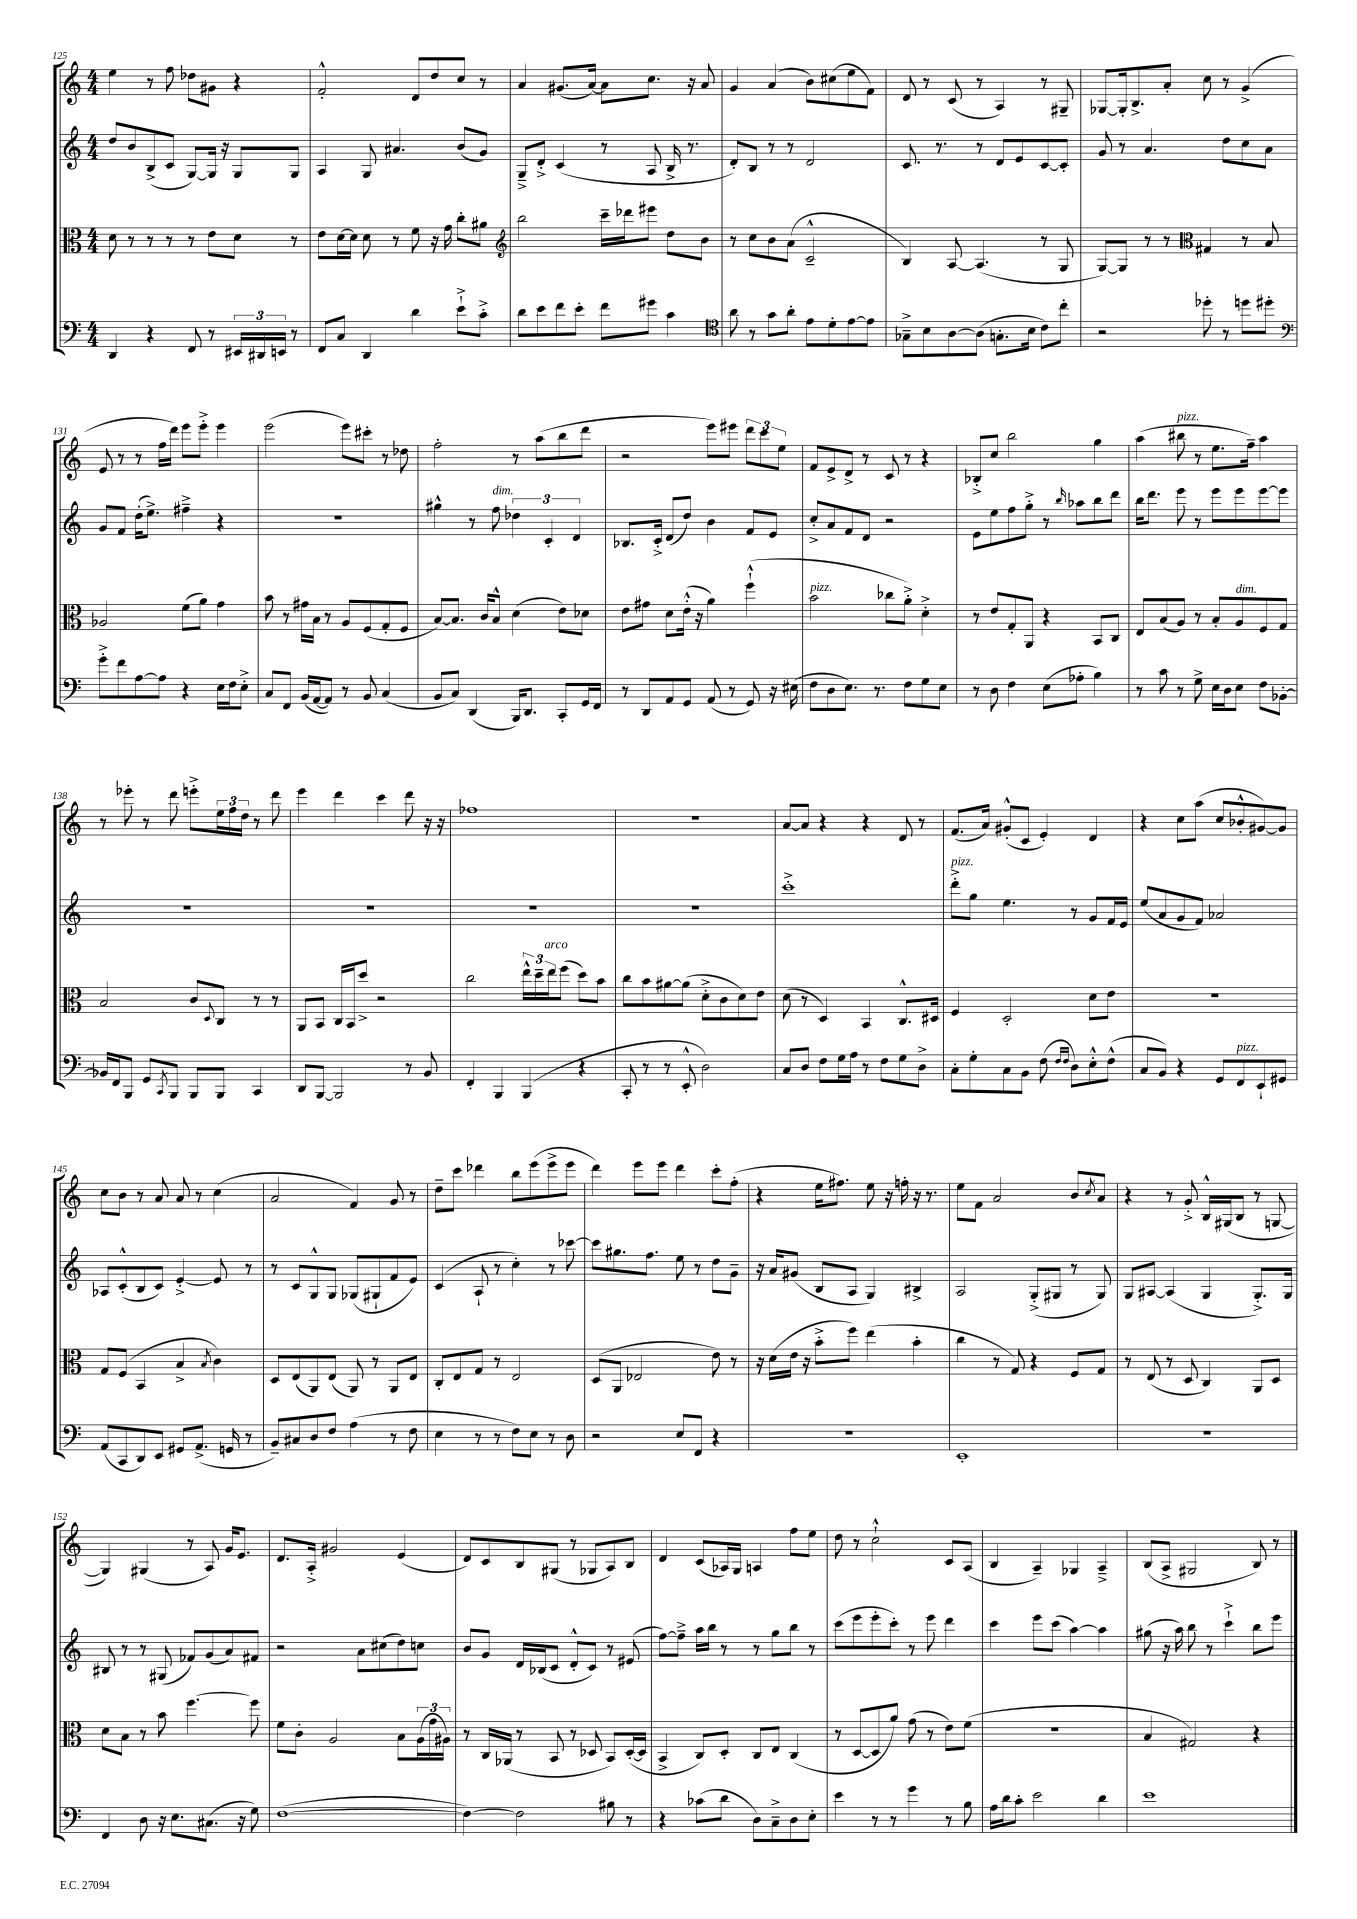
<<
\new StaffGroup <<
\new Staff = "s0" {
    \clef treble \key c \major \numericTimeSignature \time 4/4
    e''4 r8 f''8 des''8 gis'8 r4 |
    f'2-.-^ d'8 d''8 c''8 r8 |
    a'4 gis'8.( a'16~) a'8 c''8. r16 a'8 |
    g'4 a'4( b'8) cis''8( e''8 f'8) |
    d'8 r8 c'8( r8 a4) r8 gis8-- |
    ges8~ ges16-. b8.-> a'8-. c''8 r8 g'4->( |
    e'8 r8 r8 f''16 d'''16) e'''8 e'''8-.-> e'''4 |
    e'''2( e'''8) cis'''8-. r8 des''8 |
    f''2-. r8 a''8( b''8 d'''8 |
    r2 e'''8) eis'''8 \tuplet 3/2 { d'''8 c'''8 e''8 } |
    f'8 e'8-> d'8-> r8 c'8 r8 r4 |
    bes8-.-> c''8 b''2 g''4 |
    a''4( bis''8^\markup { \italic "pizz." } r8 e''8. f''16--) a''4 |
    r8 ees'''8-. r8 d'''8 e'''8-.-> \tuplet 3/2 { e''16 f''16 d''16 } r8 d'''8 |
    e'''4 d'''4 c'''4 d'''8 r16 r16 |
    fes''1 |
    R1 |
    a'8~ a'8 r4 r4 d'8 r8 |
    f'8.( a'16) gis'8-.-^( c'8 e'4-.) d'4 |
    r4 c''8 a''8( c''8 bes'8-.-^ gis'8~) gis'8 |
    c''8 b'8 r8 a'8 a'8 r8 c''4( |
    a'2 f'4) g'8 r8 |
    d''8-- c'''8 des'''4 b''8 e'''8( e'''8-> e'''8 |
    d'''4) e'''8 e'''8 d'''4 c'''8-. f''8-.( |
    r4 e''16 fis''8.) e''8 r16 f''16-. r16 r8. |
    e''8 f'8 a'2 b'8 \acciaccatura { c''8 } a'8 |
    r4 r8 g'8-.-> b16-^ gis16( b8 r8 g8~ |
    g4) gis4( r8 a8) g'16 e'8. |
    d'8. a16-.-> gis'2 e'4( |
    d'8) c'8 b8 gis8( r8 ges8 a8) b8 |
    d'4 c'8( aes16) g16 a4 f''8 e''8 |
    d''8 r8 c''2-!-^ c'8 a8( |
    b4 a4--) ges4 a4---> |
    b8( a8-> gis2 b8) r8 \bar "|." |
}
\new Staff = "s1" {
    \clef treble \key c \major \numericTimeSignature \time 4/4
    d''8 b'8 b8->( c'8 g8~) g16 r16 g8 g8 |
    a4 g8 ais'4. b'8( g'8) |
    g8---> d'8-.-> c'4( r8 a8 b16-> r8. |
    d'8-.) b8 r8 r8 d'2 |
    c'8. r8. r8 d'8 e'8 c'8~ c'8-. |
    g'8 r8 a'4. d''8 c''8 a'8 |
    g'8 f'8 d''16-.( e''8.->) fis''4---> r4 |
    R1 |
    gis''4-^ r8 f''8^\markup { \italic "dim." } \tuplet 3/2 { des''4 c'4-. d'4 } |
    bes8. c'16-.-> d'8( d''8) b'4 f'8 e'8 |
    c''8-.-> a'8 f'8 d'8 r2 |
    e'8 e''8 f''8 g''8-.-> r8 \grace { b''16 } aes''8 b''8 d'''8 |
    b''16 d'''8. e'''8 r8 e'''8 e'''8 e'''8~ e'''8 |
    R1 |
    R1 |
    R1 |
    R1 |
    c'''1-.-> |
    d'''8-.->^\markup { \italic "pizz." } g''8 e''4. r8 g'8 f'16 e'16 |
    e''8( a'8 g'8 f'8) aes'2 |
    aes8 c'8-.-^( b8 c'8) e'4~-.-> e'8 r8 |
    r8 c'8 g8-^ g8 ges8( gis8-! f'8 e'8) |
    c'4( a8-! r8 c''4-.) r8 ces'''8~ |
    ces'''8 gis''8. f''8. e''8 r8 d''8 g'8-- |
    r16 a'16 gis'8( b8 a8 g4) bis4-> |
    a2 g8-.->( gis8 r8 gis8) |
    g8 ais8~ ais4( g4 g8.-.->) g16 |
    bis8 r8 r8 gis8( fes'8) g'8( a'8) fis'8 |
    r2 a'8 cis''8( d''8) c''8 |
    b'8 g'8 d'16 bes16( c'8 d'8-.-^ c'8) r8 eis'8( |
    f''8~) f''8---> a''16 b''16 r8 r8 g''8 b''8 r8 |
    c'''8( e'''8 e'''8-. c'''8-.) r8 e'''8 d'''4 |
    c'''4 e'''8 c'''8( a''4~) a''4 |
    gis''8( r16 a''16) b''8 r8 c'''4-!-> b''8 e'''8 \bar "|." |
}
\new Staff = "s2" {
    \clef alto \key c \major \numericTimeSignature \time 4/4
    d'8 r8 r8 r8 r8 e'8 d'8 r8 |
    e'8 d'16~ d'16 d'8 r8 f'8 r16 g'16 c''8-. ais'8 |
    \clef treble b''2 c'''16-- des'''16 eis'''8 d''8 b'8 |
    r8 c''8 b'8 a'8( c'2---^ |
    b4) a8~ a4.( r8 g8 |
    g8~) g8 r8 r8 \clef alto gis4 r8 b8 |
    aes2 f'8( a'8) g'4 |
    b'8 r8 gis'16 b16 r8 a8 f8( g8-. f8 |
    b8~) b8. c'16 b8-^ d'4( e'8) des'8 |
    e'8 gis'8 d'8 e'16-.-^( r16 a'4) f''4-!-^( |
    b'2^\markup { \italic "pizz." } ces''8 a'8-.->) d'4-.-> |
    r8 e'8 g8-. a,8 r4 b,8 c8 |
    e8 b8( a8) r8 b8-. a8^\markup { \italic "dim." } f8 g8 |
    b2 c'8 \appoggiatura { d8 } c8 r8 r8 |
    a,8 b,8 c16 b,16 d''8-> r2 |
    c''2 \tuplet 3/2 { e''16-^ d''16-- e''16^\markup { \italic "arco" } } f''8( d''8) b'8 |
    c''8 b'8 ais'8~ ais'8( d'8-.-> c'8 d'8) e'8 |
    d'8( r8 d4) b,4 c8.-^ dis16 |
    f4 d2-. d'8 e'8 |
    r1 |
    g8 f8( b,4 b4-> \acciaccatura { b8 } c'4) |
    d8 e8( a,8) e8( a,8) r8 a,8 e8 |
    c8-. e8 g8 r8 e2 |
    d8( a,8 ees2 e'8) r8 |
    r16 d'16( e'16 r16 b'8-.-> f''8) e''4( b'4-. |
    c''4 r8 g8) r4 f8 g8 |
    r8 e8( r8 d8 c4) a,8 d8 |
    d'8 b8 r8 b'8 f''4.~ f''8 |
    f'8 c'8-. a2 b8 \tuplet 3/2 { a16( g'16 ais16) } |
    r8 c16 aes,16( r8 b,8 r8 des8 b,8) des16~-.( des16 |
    b,4-> c8) d8-. c8 e8 c4( |
    r8 d8~ d8 a'8) g'8( r8 e'8) f'8( |
    R1 |
    b4 gis2) r4 \bar "|." |
}
\new Staff = "s3" {
    \clef bass \key c \major \numericTimeSignature \time 4/4
    d,4 r4 f,8 r8 \tuplet 3/2 { eis,16 dis,16 e,16 } r8 |
    f,8 c8 d,4 d'4 e'8-!-> c'8-.-> |
    d'8 e'8 f'8 e'8-. f'8 gis'8 c'4 |
    \clef tenor a'8 r8 g'8 a'8-. e'8 d'8-. e'8~ e'8 |
    ges8---> b8 a8~ a8( g8.-. b16 c'8) c''8-. |
    r2 des''8-. r8 d''8 dis''8-. |
    \clef bass g'8-.-> f'8 a8~ a8 r4 e16 f16 e8-.-> |
    c8 f,8 b,16( a,16~ a,8) r8 b,8 c4( |
    b,8 c8) d,4( b,,16) d,8. c,8-. g,16 f,16 |
    r8 d,8 a,8 g,8 a,8( r8 g,8) r16 eis16( |
    f8 d8 e8.) r8. f8 g8 e8 |
    r8 d8 f4 e8( aes8-. b4) |
    r8 c'8 r8 g8-> e16 d16 e8 f8 bes,8~-. |
    bes,16 f,16 b,,8 g,8 \acciaccatura { c,8 } b,,8 b,,8 b,,8 c,4 |
    d,8 b,,8~ b,,2 r8 b,8 |
    f,4-. b,,4 b,,4( r4 |
    c,8-. r8 r8 e,8-.-^ d2) |
    c8 d8 f8 g16 a16 r8 f8 g8 d8-> |
    c8-. g8-. c8 b,8 f8( \grace { f16 f16 } d8) e8-.-^ f8-^( |
    c8 b,8) r4 g,8 f,8^\markup { \italic "pizz." } e,8-! gis,8 |
    a,8( c,8 d,8) e,8 gis,8 a,8.->( g,16 r8 |
    b,8--) cis8 d8 f8 a4( r8 f8 |
    e4 r8 r8 f8) e8 r8 d8 |
    r2 e8 f,8 r4 |
    r1 |
    e,1-. |
    R1 |
    f,4 d8 r16 e8. cis8.( r16 g8) |
    f1~( |
    f4~) f2 bis8 r8 |
    r4 ces'8( d'8 d8) c8---> d8 e8-. |
    e'4 r8 r8 g'4 r8 b8 |
    a16 d'16 c'8-. e'2 d'4 |
    e'1 \bar "|." |
}
>>
>>
\layout { \context { \Score currentBarNumber = #125 } }
